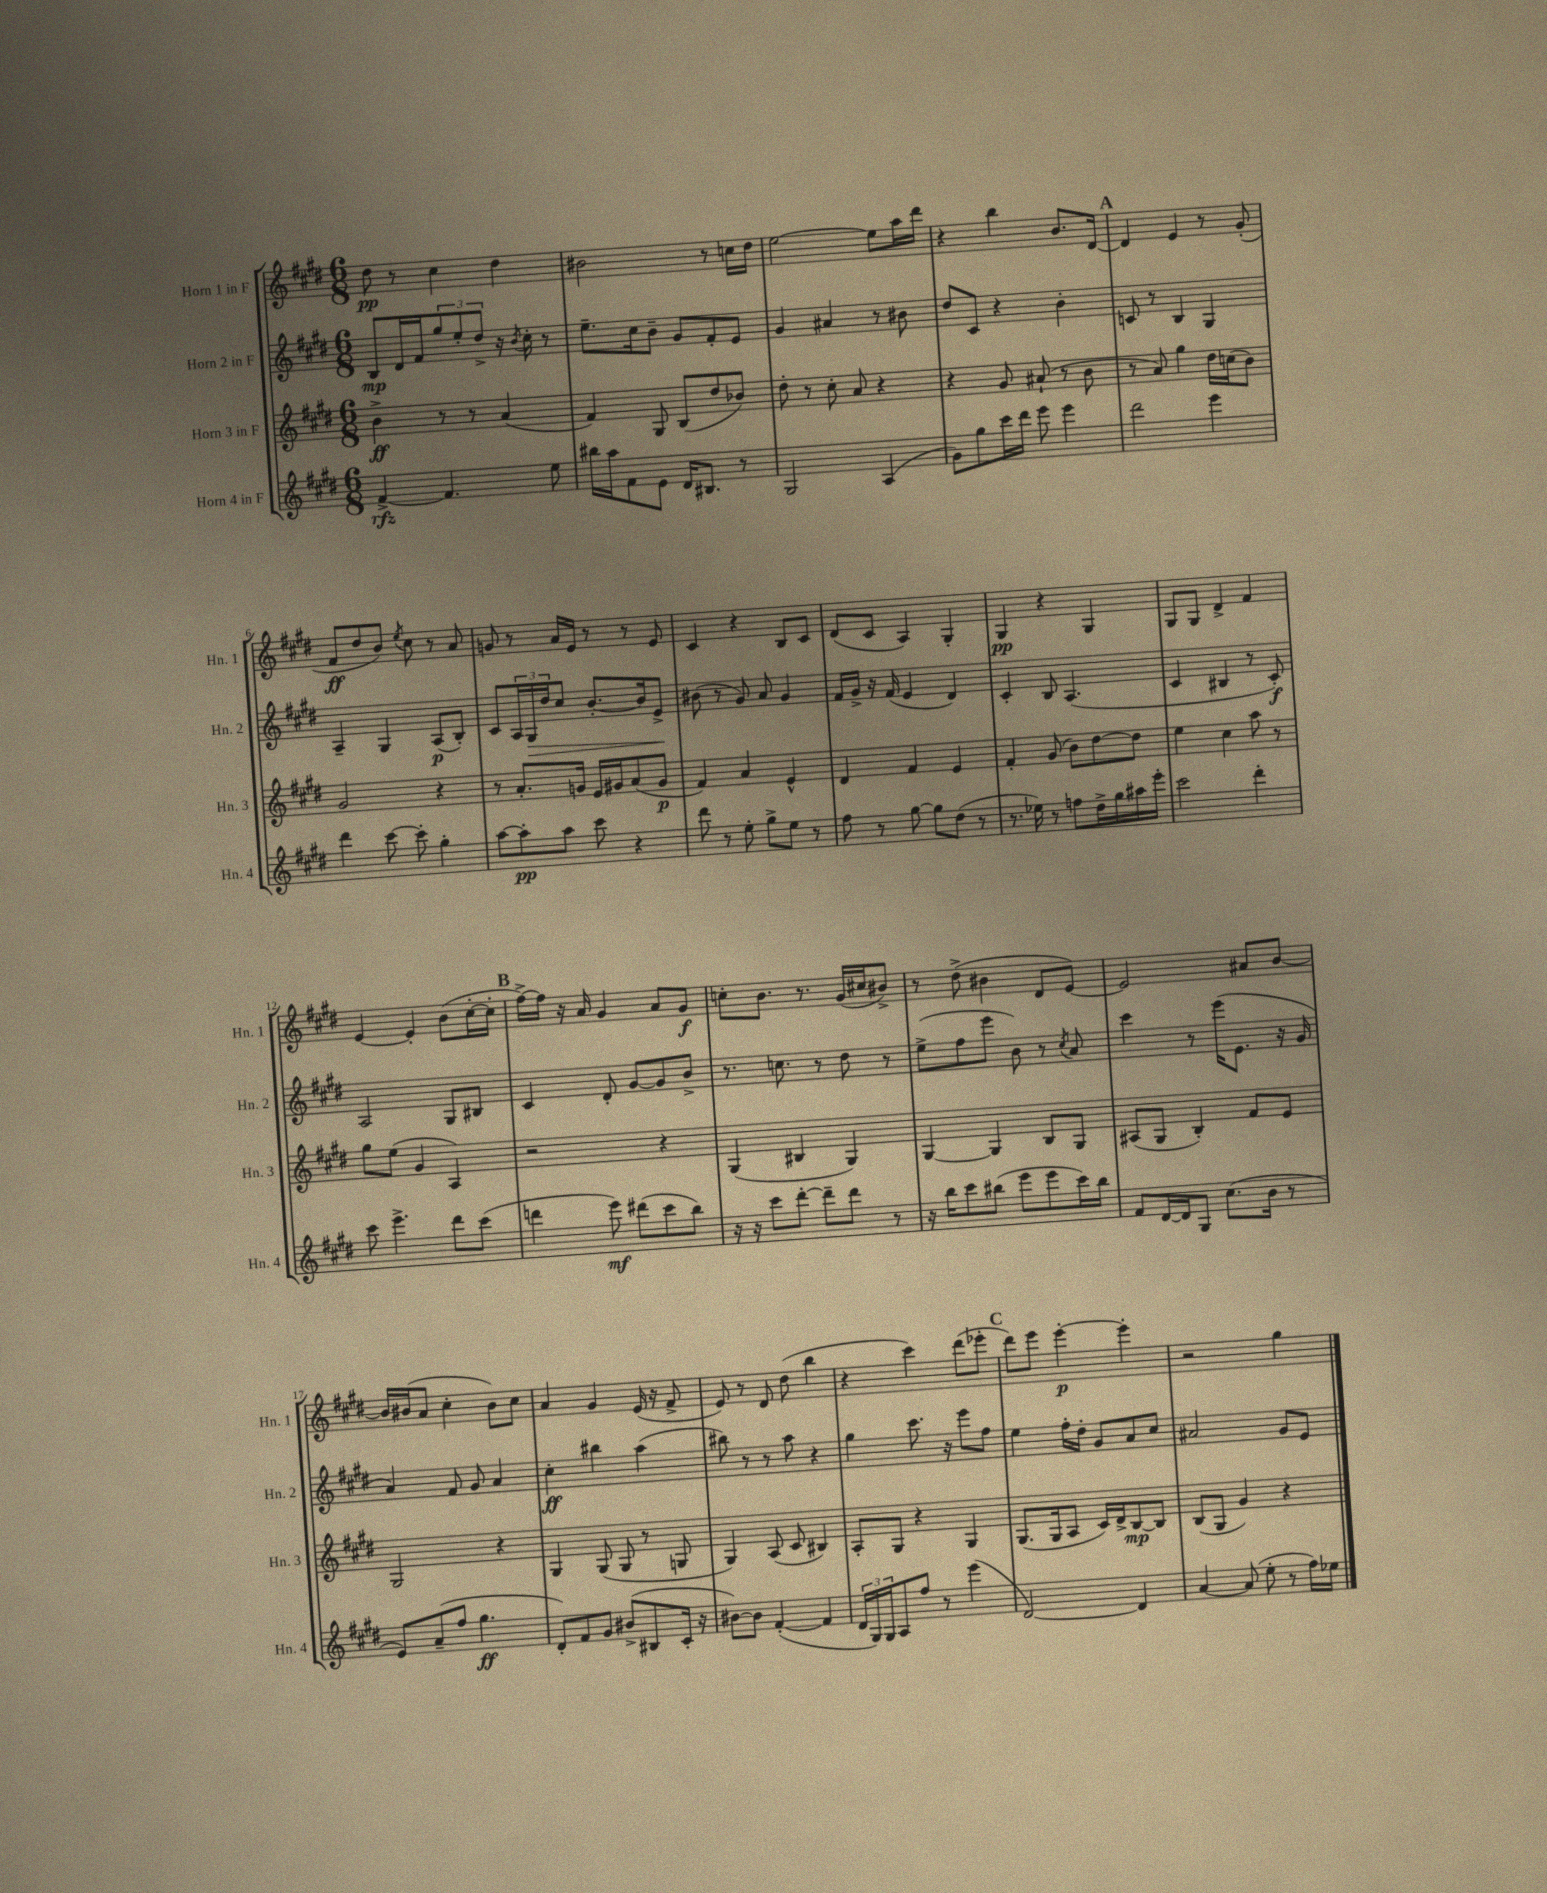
<<
\new StaffGroup <<
\new Staff = "s0" \with { instrumentName = "Horn 1 in F" shortInstrumentName = "Hn. 1" } {
    \clef treble \key e \major \numericTimeSignature \time 6/8
    dis''8\pp r8 cis''4 dis''4 |
    bis'2 r8 c''16 dis''16 |
    e''2~ e''8 a''16 dis'''16 |
    r4 b''4 b'8. dis'16~ |
    \mark \markup { \bold "A" } dis'4 e'4 r8 gis'8-.( |
    fis'8\ff dis''8 b'8) \acciaccatura { e''8 } cis''8 r8 a'8 |
    g'8 r8 a'16 e'16 r8 r8 e'8 |
    cis'4 r4 b8 cis'8 |
    dis'8( cis'8 a4) gis4-. |
    gis4\pp r4 gis4 |
    gis8 gis8 dis'4-> fis'4 |
    e'4~ e'4-. b'8( cis''16~-. cis''16-. |
    \mark \markup { \bold "B" } fis''16~->) fis''16 r16 a'16 gis'4 a'8 gis'8\f |
    c''8-. b'8. r8. gis'16( cis''16 bis'8->) |
    r8 dis''8->( bis'4 dis'8 e'8~) |
    e'2 ais'8 b'8~ |
    b'16 bis'16( a'8 cis''4-. bis'8) cis''8 |
    a'4 gis'4 e'16( r16 fis'8-> |
    e'8) r8 dis'8 dis''8( b''4 |
    r4 cis'''4) dis'''8( ees'''8-. |
    \mark \markup { \bold "C" } dis'''8) e'''8 e'''4~-.\p e'''4-. |
    r2 gis''4 \bar "|." |
}
\new Staff = "s1" \with { instrumentName = "Horn 2 in F" shortInstrumentName = "Hn. 2" } {
    \clef treble \key e \major \numericTimeSignature \time 6/8
    b8\mp dis'16 fis'16 \tuplet 3/2 { gis''8 e''8-. dis''8-> } r16 \acciaccatura { b'8 } cis''16-. r8 |
    e''8.-- cis''16 b'8-- gis'8 fis'8-. e'8 |
    gis'4 ais'4 r8 bis'8 |
    dis''8 cis'8 r4 b'4-. |
    \mark \markup { \bold "A" } c'8 r8 b4 gis4 |
    a4-- gis4 a8\p( b8-.) |
    cis'8 \tuplet 3/2 { a16 gis16\> dis''16 } cis''8 b'8.~-. b'16 e'8->\! |
    bis'8( r8 gis'8) a'8 gis'4 |
    fis'16 gis'16-> r16 fis'16( e'4 dis'4) |
    cis'4-. b8 a4.( |
    cis'4 bis4 r8 cis'8-.\f) |
    a2 gis8 bis8 |
    \mark \markup { \bold "B" } cis'4 dis'8-. gis'8~ gis'8 b'8-> |
    r8. c''8. r8 dis''8 r8 |
    e''8->( fis''8 e'''8 b'8) r8 \acciaccatura { cis''8 } a'8 |
    cis'''4 r8 e'''16( e'8. r16 gis'16 |
    a'4) fis'8 gis'8 a'4 |
    cis''4-.\ff bis''4 a''4( |
    bis''8) r8 r8 a''8 r4 |
    gis''4 cis'''8. r16 e'''8 fis''8 |
    \mark \markup { \bold "C" } e''4 fis''16-. dis''16-. gis'8 a'8 cis''8 |
    ais'2 gis'8 e'8 \bar "|." |
}
\new Staff = "s2" \with { instrumentName = "Horn 3 in F" shortInstrumentName = "Hn. 3" } {
    \clef treble \key e \major \numericTimeSignature \time 6/8
    b'4->\ff r8 r8 a'4( |
    fis'4) gis8 b8( dis''8 bes'8) |
    dis''8-. r8 cis''8-. a'8 r4 |
    r4 gis'8 ais'8-!( r8 b'8 |
    \mark \markup { \bold "A" } r8 a'8) gis''4 dis''16 c''16( b'8) |
    gis'2 r4 |
    r8 a'8.-. g'16 e'16 gis'16 a'8( gis'8\p |
    fis'4) a'4 e'4-^ |
    dis'4 fis'4 e'4 |
    fis'4-. gis'8( b'8) dis''8~ dis''8 |
    e''4 cis''4 a''8 r8 |
    gis''8 e''8( gis'4 a4) |
    \mark \markup { \bold "B" } r2 r4 |
    gis4( bis4 gis4) |
    gis4~ gis4 b8 gis8 |
    ais8( gis8 b4-.) fis'8 e'8 |
    gis2 r4 |
    gis4 gis8( gis8 r8 g8 |
    gis4) a8( cis'8 bis4) |
    a8-. gis8 r4 gis4 |
    \mark \markup { \bold "C" } gis8.( gis16 a8 cis'16) dis'16-> b8~\mp b8 |
    b8( gis8 gis'4) r4 \bar "|." |
}
\new Staff = "s3" \with { instrumentName = "Horn 4 in F" shortInstrumentName = "Hn. 4" } {
    \clef treble \key e \major \numericTimeSignature \time 6/8
    fis'4~->\rfz fis'4. e''8 |
    bis''16 a''16 fis'8 e'8 dis'16 bis8. r8 |
    gis2 a4( |
    gis'8) gis''8 cis'''16 dis'''16 e'''8 e'''4 |
    \mark \markup { \bold "A" } dis'''2 e'''4 |
    dis'''4 cis'''8~ cis'''8-. gis''4-. |
    a''8~ a''8-.\pp a''8 cis'''8 r4 |
    dis'''8 r8 e''8-. gis''8-> e''8 r8 |
    fis''8 r8 gis''8~ gis''8 dis''8( r8 |
    r8. ees''16) r8 f''8 dis''16-> gis''16 ais''16 e'''16-. |
    cis'''2 dis'''4-. |
    cis'''8 e'''4.-> dis'''8 cis'''8( |
    \mark \markup { \bold "B" } d'''4 e'''8\mf) dis'''8( cis'''8 b''8) |
    r16 r16 cis'''8 dis'''8~-. dis'''8-- dis'''8 r8 |
    r16 b''16 cis'''8 bis''8( e'''8 e'''8 cis'''16) bis''16 |
    fis'8 dis'16~ dis'16 gis8 cis''8.( b'16 r8 |
    e'8) a'8--( fis''8 gis''4.\ff |
    dis'8-.) fis'8 gis'8 bis'8->( bis8 cis'16-. r16 |
    bis'8~) bis'8 fis'4~-.( fis'4 |
    \tuplet 3/2 { dis'16 gis16) gis16 } a8 fis''8 r8 e'''4( |
    \mark \markup { \bold "C" } dis'2~) dis'4 |
    a'4~ a'8( e''8-. r8 fis''16) ees''16 \bar "|." |
}
>>
>>
